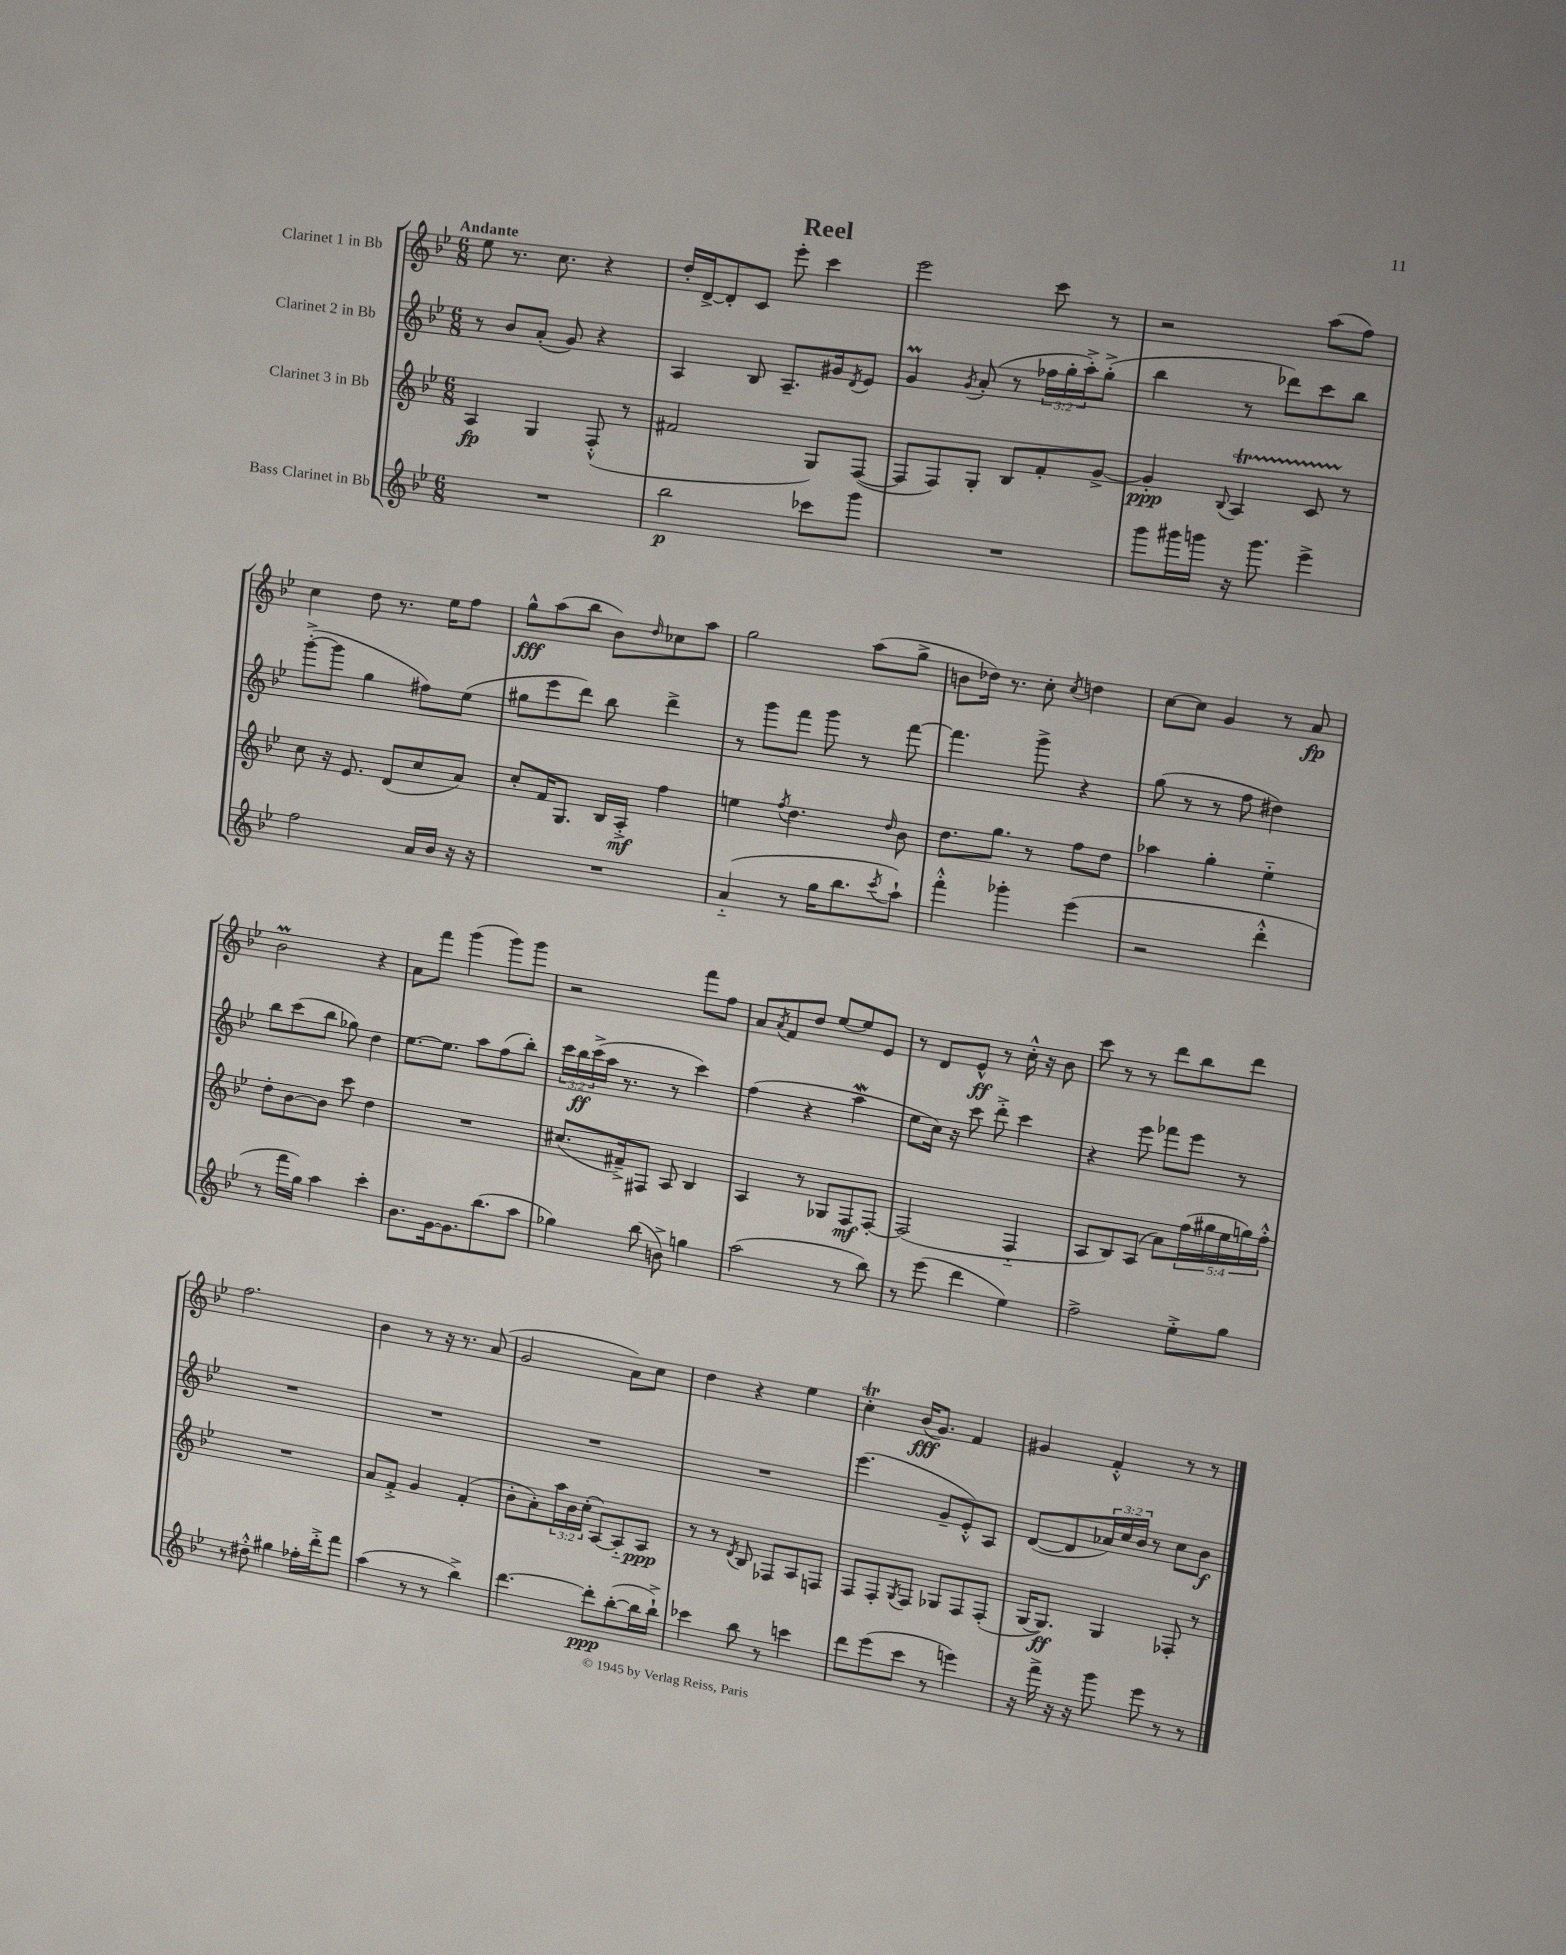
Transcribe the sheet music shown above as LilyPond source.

\header { title = "Reel" }
<<
\new StaffGroup <<
\new Staff = "s0" \with { instrumentName = "Clarinet 1 in Bb" } {
    \clef treble \key bes \major \numericTimeSignature \time 6/8 \tempo "Andante"
    ees''8 r8. c''8. r4 |
    d''16-. d'16~-> d'8-. c'8 ees'''8-. c'''4 |
    ees'''2 c'''8 r8 |
    r2 a''8( f''8) |
    c''4 d''8 r8. ees''16 f''8 |
    g''8-^\fff a''8( bes''8 bes'8) \grace { d''16 } ces''8 a''8 |
    g''2 a''8( g''8-> |
    b'8 des''16) r8. c''8-. \acciaccatura { c''8 } d''4 |
    c''8~ c''8 g'4 r8 a'8\fp |
    bes'2\prall r4 |
    a'8 f'''8 g'''4( g'''8) g'''8 |
    r2 f'''8 f''8 |
    a'8 \acciaccatura { a'8 } f'8 d''8 ees''8~ ees''8 ees'8 |
    r8 d'8 ees'8-^\ff r8 c''16-.-^ r16 bes'8 |
    c'''8 r8 r8 d'''8 bes''8 d'''8 |
    f''2. |
    bes'4 r8 r16 r8. a'8( |
    g'2 a'8) c''8 |
    d''4 r4 ees''4 |
    c''4-.\trill bes'16\fff( g'8.) f'4 |
    gis'4 f'4-.-^ r8 r8 \bar "|." |
}
\new Staff = "s1" \with { instrumentName = "Clarinet 2 in Bb" } {
    \clef treble \key bes \major \numericTimeSignature \time 6/8 \override Staff.TupletNumber.text = #tuplet-number::calc-fraction-text
    r8 bes'8 a'8-.( g'8) r4 |
    a4 bes8 a8.-- gis'16 \acciaccatura { d'8 } ees'8 |
    g'4\prall \acciaccatura { g'8 } a'8-.( r8 \tuplet 3/2 { fes''16 g''16-. a''16-.->) } g''8-.->( |
    bes''4 r8 des'''8) c'''8 bes''8 |
    g'''8~-.->( g'''8 g''4 fis''8) ees''8( |
    gis''8 ees'''8 d'''8) bes''8 d'''4-> |
    r8 g'''8 f'''8 g'''8 r8 f'''8~ |
    f'''4. g'''8-> r4 |
    g''8( r8 r8 f''8 dis''4) |
    bes''8 c'''8( bes''8 ges''8) d''4 |
    ees''8.~ ees''8. a''8 f''8( bes''8-.) |
    \tuplet 3/2 { c'''16 bes''16\ff c'''16->( } a''16 r8. r8 c'''4) |
    f''4( r4 a''4\mordent |
    ees''8 c''16) r16 c'''8 d'''8-.-> c'''4 |
    r4 ees'''8 fes'''8 ees'''8 r8 |
    R2. |
    R2. |
    R2. |
    R2. |
    ees'''4.( g'8-- ees'8-.-^) a8 |
    d'8~( d'8 \tuplet 3/2 { aes'16) c''16 bes'16 } r8 c''8 bes'8\f \bar "|." |
}
\new Staff = "s2" \with { instrumentName = "Clarinet 3 in Bb" } {
    \clef treble \key bes \major \numericTimeSignature \time 6/8 \override Staff.TupletNumber.text = #tuplet-number::calc-fraction-text
    a4\fp g4 f8-.-^( r8 |
    fis'2 g8) f8~( |
    f8 f8) g8-. bes8 f'8-. g'8~-> |
    g'4-.\ppp \appoggiatura { bes8 } a4\startTrillSpan c'8 r8\stopTrillSpan |
    c''8 r16 ees'8. d'8( c''8 a'8) |
    c''8-. f'16 g8. bes16 a16-.->\mf f''4 |
    e''4 \acciaccatura { f''8 } d''4. \grace { d''16 } bes'8 |
    d''8. g''8. r8 f''8 d''8 |
    aes''4 g''4-. ees''4-_ |
    d''8-. bes'8~ bes'8 c'''8 d''4 |
    R2. |
    cis''8.( fis'16--->) fis8 a8 bes4 |
    a4 r8 ges8 f8\mf f8~-. |
    f2( f4-_ |
    a8 bes8) a8( a'8) \tuplet 5/4 { f''16( gis''16 ees''16 g''16) f''16-.-^ } |
    R2. |
    a'8 f'8-.-> g'4 f'4-.( |
    bes'8-. a'8-.) \tuplet 3/2 { a''16 bes'16 c''16-.( } a8~) a8-_ a8\ppp |
    r8 r8 \acciaccatura { d'8 } bes8 fes8 a8 f8 |
    f8 f8-. \acciaccatura { g8 } f8 ges8 f8 f8-.( |
    g16~ g8.\ff) g4 fes8-. r8 \bar "|." |
}
\new Staff = "s3" \with { instrumentName = "Bass Clarinet in Bb" } {
    \clef treble \key bes \major \numericTimeSignature \time 6/8
    R2. |
    bes''2\p ces'''8 g'''8 |
    R2. |
    g'''8 gis'''16 g'''16 r16 g'''8. ees'''4-> |
    f''2 a'16 bes'16 r16 r16 |
    R2. |
    a'4-_( r8 g''16 bes''8. \acciaccatura { c'''8 } a''8-!) |
    f'''4-.-^ ges'''4-. ees'''4( |
    r2 d'''4-.-^ |
    r8 f'''16 g''16) a''4 c'''4-. |
    bes'8. g'16~ g'8. bes''8.( a''8 |
    ges''4) bes''8( b'8->) g''4 |
    a''2( r8 bes''8) |
    r8 ees'''8( d'''4 ees''4) |
    f''2-> ees''8-.-> g''8 |
    r8 dis''8-.-^ gis''4 fes''16-. d'''16-.-> f'''8 |
    a''4( r8 r8 bes''4->) |
    d'''4.~ d'''8-.\ppp bes''8~-.( bes''16 bes''16-!->) |
    ces'''4 bes''8 r8 c'''4 |
    d'''8 ees'''8( c'''8 r8 e'''4) |
    r16 f'''16-> r16 r16 g'''8 ees'''8 r8 r8 \bar "|." |
}
>>
>>
\layout { \context { \Score \remove "Bar_number_engraver" } }
